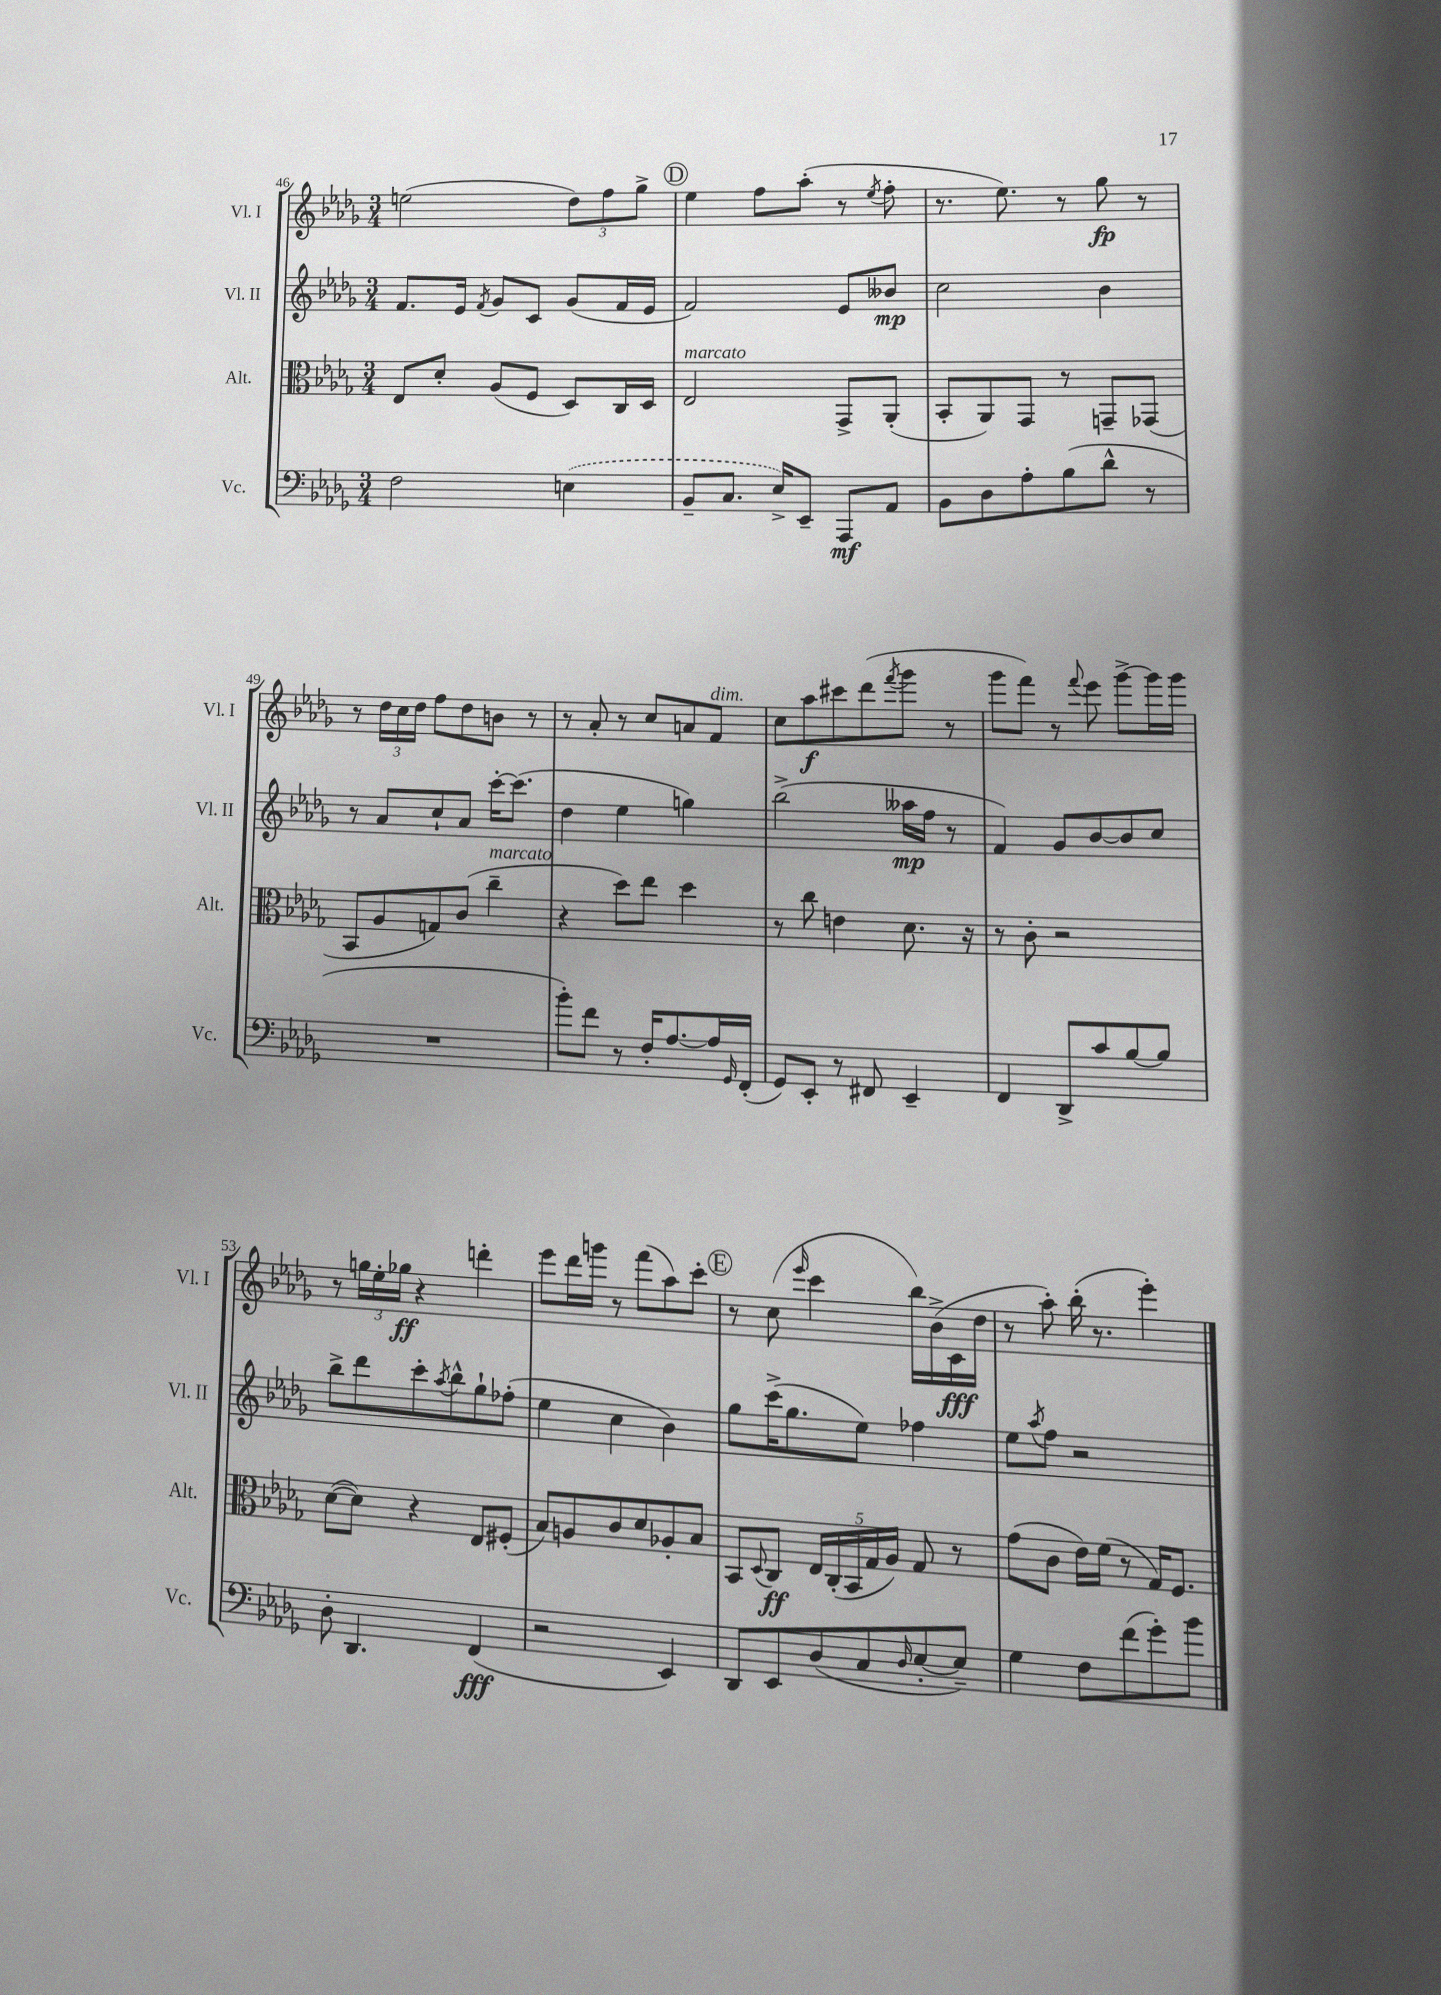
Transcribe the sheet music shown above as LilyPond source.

<<
\new StaffGroup <<
\new Staff = "s0" \with { instrumentName = "Vl. I" shortInstrumentName = "Vl. I" } {
    \clef treble \key des \major \numericTimeSignature \time 3/4
    e''2( \tuplet 3/2 { des''8) f''8 ges''8-> } |
    \mark \markup { \circle "D" } ees''4 f''8 aes''8-.( r8 \acciaccatura { ees''8 } f''8-. |
    r8. ees''8.) r8 ges''8\fp r8 |
    r8 \tuplet 3/2 { des''16 c''16 des''16 } f''8 des''8 b'8 r8 |
    r8 aes'8-. r8 c''8 a'8 f'8^\markup { \italic "dim." } |
    c''8 aes''8\f cis'''8 des'''8( \acciaccatura { f'''8 } ges'''8 r8 |
    ges'''8 f'''8) r8 \appoggiatura { f'''8 } ees'''8 ges'''8~-> ges'''16 ges'''16 |
    r8 \tuplet 3/2 { g''16 ees''16-. ges''16\ff } r4 d'''4-. |
    ees'''8 des'''16 g'''16 r8 f'''8( aes''8) c'''8-. |
    \mark \markup { \circle "E" } r8 c''8( \grace { ees'''16 } c'''4 bes''16) bes'16->( c'16\fff des''16 |
    r8 aes''8-.) bes''16-.( r8. ees'''4-.) \bar "|." |
}
\new Staff = "s1" \with { instrumentName = "Vl. II" shortInstrumentName = "Vl. II" } {
    \clef treble \key des \major \numericTimeSignature \time 3/4
    f'8. ees'16 \acciaccatura { f'8 } ges'8 c'8 ges'8( f'16 ees'16 |
    \mark \markup { \circle "D" } f'2) ees'8 beses'8\mp |
    c''2 bes'4 |
    r8 aes'8 c''8-! aes'8 c'''16~-. c'''8.( |
    des''4 ees''4 g''4) |
    bes''2->( aeses''16\mp f''16 r8 |
    f'4) ges'8 bes'8~ bes'8 c''8 |
    bes''8-> des'''8 c'''8-. \acciaccatura { aes''8 } bes''8-^ ges''8-! fes''8-.( |
    ees''4 c''4 bes'4) |
    \mark \markup { \circle "E" } ges''8 c'''16->( ges''8. ees''8) fes''4 |
    ees''8 \acciaccatura { aes''8 } f''8 r2 \bar "|." |
}
\new Staff = "s2" \with { instrumentName = "Alt." shortInstrumentName = "Alt." } {
    \clef alto \key des \major \numericTimeSignature \time 3/4
    ees8 des'8-. aes8( f8 des8) c16 des16 |
    \mark \markup { \circle "D" } ees2^\markup { \italic "marcato" } ges,8-> aes,8-.( |
    bes,8-. aes,8) ges,8 r8 g,8-- ges,8( |
    bes,8 aes8 g8) c'8( c''4--^\markup { \italic "marcato" } |
    r4 des''8) ees''8 des''4 |
    r8 c''8 e'4 des'8. r16 |
    r8 c'8-. r2 |
    des'8~( des'8) r4 ees8 fis8-.( |
    bes8) a8 c'8 des'8 aes8-. bes8 |
    \mark \markup { \circle "E" } bes,8 \appoggiatura { des8 } c8\ff \tuplet 5/4 { ees16 c16-.( bes,16 ges16 aes16) } ges8 r8 |
    ges'8( c'8 ees'16) f'16( r8 ges16) f8. \bar "|." |
}
\new Staff = "s3" \with { instrumentName = "Vc." shortInstrumentName = "Vc." } {
    \clef bass \key des \major \numericTimeSignature \time 3/4
    f2 \once \slurDashed e4( |
    \mark \markup { \circle "D" } bes,8-- c8. ees16->) ees,8-- aes,,8\mf aes,8 |
    bes,8 des8 aes8-. bes8( des'8-^ r8 |
    R2. |
    bes'8-.) f'8 r8 f16-. aes8.~ aes16 \grace { ges,16 } f,16-.( |
    ges,8) ees,8-. r8 fis,8 ees,4-- |
    f,4 des,8-> c'8 bes8~ bes8 |
    des8-. des,4. f,4\fff( |
    r2 ees,4) |
    \mark \markup { \circle "E" } des,8 ees,8 des8( c8 \grace { des16 } ees8~-. ees8--) |
    ges4 f8 f'8( ges'8-.) bes'8 \bar "|." |
}
>>
>>
\layout { \context { \Score currentBarNumber = #46 } }
